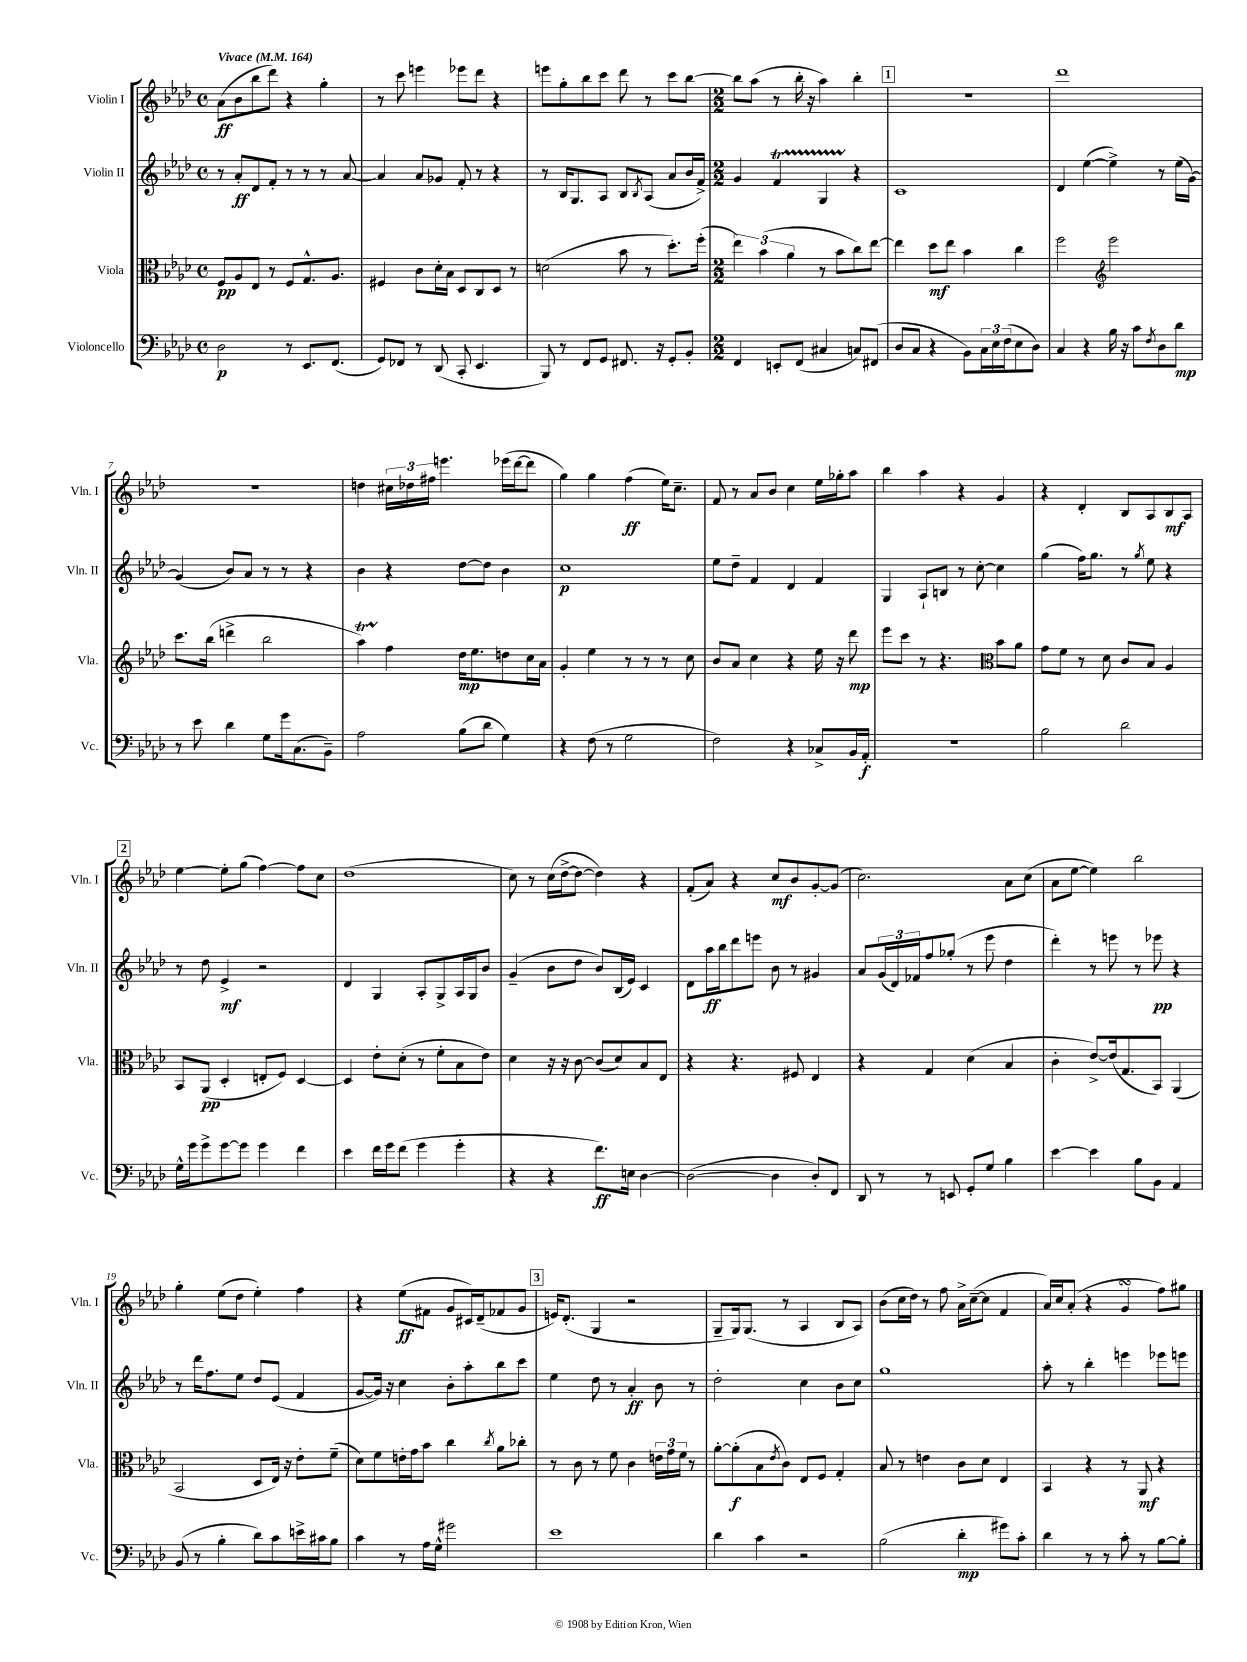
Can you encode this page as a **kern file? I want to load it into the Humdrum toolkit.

**kern	**dynam	**kern	**dynam	**kern	**dynam	**kern	**dynam
*part4	*part4	*part3	*part3	*part2	*part2	*part1	*part1
*staff4	*staff4	*staff3	*staff3	*staff2	*staff2	*staff1	*staff1
*I"Violoncello	*	*I"Viola	*	*I"Violin II	*	*I"Violin I	*
*I'Vc.	*	*I'Vla.	*	*I'Vln. II	*	*I'Vln. I	*
*clefF4	*	*clefC3	*	*clefG2	*	*clefG2	*
*k[b-e-a-d-]	*	*k[b-e-a-d-]	*	*k[b-e-a-d-]	*	*k[b-e-a-d-]	*
*M4/4	*	*M4/4	*	*M4/4	*	*M4/4	*
*met(c)	*	*met(c)	*	*met(c)	*	*met(c)	*
*MM164	*	*MM164	*	*MM164	*	*MM164	*
=1	=1	=1	=1	=1	=1	=1	=1
!	!	!	!	!	!	!LO:TX:a:B:t=Vivace	!
2D-\	p	8F/L	pp	8r	.	(8a-\L	ff
.	.	8A-/	.	8a-'/L	ff	8b-\	.
.	.	8E-/J	.	8d-/	.	8bb-\	.
.	.	8r	.	8f'/J	.	8ddd-\J)	.
8r	.	8F/L	.	8r	.	4r	.
8.EE-/L	.	8.G^^/	.	8r	.	.	.
.	.	.	.	8r	.	4gg'\	.
(8.FF/J	.	8.A-/J	.	.	.	.	.
.	.	.	.	[8a-/	.	.	.
=2	=2	=2	=2	=2	=2	=2	=2
8GG/L)	.	4F#X/	.	4a-/]	.	8r	.
8FF-X/J	.	.	.	.	.	8ccc\	.
8r	.	8c\L	.	8a-/L	.	4eeen\	.
(8DD-/	.	16d-'\L	.	8g-X/J	.	.	.
.	.	16B-\JJ	.	.	.	.	.
8CC'/	.	8D-/L	.	8f'/	.	8eee-X\L	.
4.EE-/	.	8C/	.	8r	.	8ddd-\J	.
.	.	8D-/J	.	4r	.	4r	.
.	.	8r	.	.	.	.	.
=3	=3	=3	=3	=3	=3	=3	=3
8BBB-/)	.	(2dn\	.	8r	.	8eeen\L	.
8r	.	.	.	16B-/KL	.	8gg'\	.
.	.	.	.	8.G/	.	.	.
8FF/L	.	.	.	.	.	8bb-\	.
8GG/J	.	.	.	8A-/J	.	8ccc\J	.
8.FF#X/	.	8b-\	.	8B-/L	.	8ddd-\	.
.	.	.	.	8qB-/	.	.	.
.	.	8r	.	(8A-/J	.	8r	.
16r	.	.	.	.	.	.	.
8GG'/L	.	8.dd-'\L)	.	8a-/L	.	8ccc\L	.
8BB-'/J	.	.	.	16b-/L	.	[8bb-\J	.
.	.	(16ff'\Jk	.	16f^/JJ)	.	.	.
=4	=4	=4	=4	=4	=4	=4	=4
*M2/2	*	*M2/2	*	*M2/2	*	*M2/2	*
4FF/	.	6ee-\)	.	4g/	.	8bb-\L]	.
.	.	.	.	.	.	(8aa-\J	.
.	.	(6b-\	.	.	.	.	.
8EEn'/L	.	.	.	4fT/	.	8r	.
.	.	6a-\	.	.	.	.	.
(8FF/J	.	.	.	.	.	16bb-'\	.
.	.	.	.	.	.	16r	.
4C#X/	.	8r	.	4GTTT/	.	4aa-\)	.
.	.	8b-\L	.	.	.	.	.
8Cn/L)	.	8cc\)	.	4r	.	4bb-'\	.
(8FF#X/J	.	[8ee-\J	.	.	.	.	.
!!LO:REH:place=s1:t=1
=5	=5	=5	=5	=5	=5	=5	=5
8D-/L	.	4ee-\]	.	1c	.	1r	.
8C/J	.	.	.	.	.	.	.
4r	.	8dd-\L	mf	.	.	.	.
.	.	8ee-\J	.	.	.	.	.
8BB-\L)	.	4b-\	.	.	.	.	.
24C\L	.	.	.	.	.	.	.
24E-\	.	.	.	.	.	.	.
(24F\J	.	.	.	.	.	.	.
8E-\	.	4cc\	.	.	.	.	.
8D-\J)	.	.	.	.	.	.	.
=6	=6	=6	=6	=6	=6	=6	=6
4C/	.	2ff\	.	4d-/	.	1ddd-	.
4r	.	.	.	([4ee-\	.	.	.
*	*	*clefG2	*	*	*	*	*
16B-\	.	2eee-\	.	4ee-^\])	.	.	.
16r	.	.	.	.	.	.	.
8c\L	.	.	.	.	.	.	.
8qF/	.	.	.	.	.	.	.
8D-\	.	.	.	8r	.	.	.
8d-\J	mp	.	.	(16ee-\LL	.	.	.
.	.	.	.	[16g\JJ)	.	.	.
!!LO:LB:g=z
=7	=7	=7	=7	=7	=7	=7	=7
8r	.	8.ccc\L	.	(4g/]	.	1r	.
8e-\	.	.	.	.	.	.	.
.	.	(16bb-\Jk	.	.	.	.	.
4d-\	.	4dddn^\	.	8b-/L)	.	.	.
.	.	.	.	8a-/J	.	.	.
8G\L	.	2bb-\	.	8r	.	.	.
16g\k	.	.	.	8r	.	.	.
(8.C\	.	.	.	.	.	.	.
.	.	.	.	4r	.	.	.
8BB-~\J)	.	.	.	.	.	.	.
=8	=8	=8	=8	=8	=8	=8	=8
2A-\	.	4aa-T\)	.	4b-\	.	4ddn\	.
.	.	4ff\	.	4r	.	24cc#X\LL	.
.	.	.	.	.	.	24dd-X\	.
.	.	.	.	.	.	24ff#X\JJ	.
.	.	.	.	.	.	4.eeen\	.
(8B-\L	.	16dd-\KL	mp	[8dd-\L	.	.	.
.	.	8.ee-\	.	.	.	.	.
8d-\J	.	.	.	8dd-\J]	.	.	.
4G\)	.	8ddn\	.	4b-\	.	(16eee-X\LL	.
.	.	.	.	.	.	[16ddd-\J	.
.	.	16cc\L	.	.	.	8ddd-\J]	.
.	.	16a-\JJ	.	.	.	.	.
=9	=9	=9	=9	=9	=9	=9	=9
4r	.	4g'/	.	1cc	p	4gg\)	.
(8F\	.	4ee-\	.	.	.	4gg\	.
8r	.	.	.	.	.	.	.
2G\	.	8r	.	.	.	(4ff\	ff
.	.	8r	.	.	.	.	.
.	.	8r	.	.	.	16ee-\KL)	.
.	.	.	.	.	.	8.cc~\J	.
.	.	8cc\	.	.	.	.	.
=10	=10	=10	=10	=10	=10	=10	=10
2F\)	.	8b-/L	.	8ee-\L	.	8f/	.
.	.	8a-/J	.	8dd-~\J	.	8r	.
.	.	4cc\	.	4f/	.	8a-/L	.
.	.	.	.	.	.	8b-/J	.
4r	.	4r	.	4d-/	.	4cc\	.
8C-X^/L	.	16ee-\	.	4f/	.	16ee-\LL	.
.	.	16r	.	.	.	16gg-X'\J	.
16BB-/L	.	8ddd-\	mp	.	.	8aa-\J	.
16AA-'/JJ	f	.	.	.	.	.	.
=11	=11	=11	=11	=11	=11	=11	=11
1r	.	8eee-\L	.	4G/	.	4bb-\	.
.	.	8ccc\J	.	.	.	.	.
.	.	8r	.	8A-`/L	.	4aa-\	.
.	.	4.r	.	8Bn/J	.	.	.
.	.	.	.	8r	.	4r	.
.	.	.	.	[8cc'\	.	.	.
*	*	*clefC3	*	*	*	*	*
.	.	8b-\L	.	4cc\]	.	4g/	.
.	.	8a-\J	.	.	.	.	.
=12	=12	=12	=12	=12	=12	=12	=12
2B-\	.	8g\L	.	(4gg\	.	4r	.
.	.	8f\J	.	.	.	.	.
.	.	8r	.	16ff\KL)	.	4d-'/	.
.	.	.	.	8.gg\J	.	.	.
.	.	8d-\	.	.	.	.	.
2d-\	.	8c/L	.	8r	.	8B-/L	.
.	.	.	.	8qgg/	.	.	.
.	.	8B-/J	.	8ee-\	.	8A-/	.
.	.	4A-/	.	4r	.	8B-/	mf
.	.	.	.	.	.	8A-/J	.
!!LO:LB:g=z
!!LO:REH:place=s1:t=2
=13	=13	=13	=13	=13	=13	=13	=13
16G^^\LL	.	8BB-/L	.	8r	.	[4ee-\	.
16g\J	.	.	.	.	.	.	.
8g^\	.	(8AA-/J	pp	8dd-\	.	.	.
[8g\	.	4D-'/	.	4e-^/	mf	8ee-'\L]	.
8g\J]	.	.	.	.	.	(8gg\J	.
4g\	.	8En'/L	.	2r	.	[4ff\)	.
.	.	8F/J)	.	.	.	.	.
4f\	.	[4D-/	.	.	.	8ff\L]	.
.	.	.	.	.	.	8cc\J	.
=14	=14	=14	=14	=14	=14	=14	=14
4e-\	.	4D-/]	.	4d-/	.	(1dd-	.
16f\LL	.	8e-'\L	.	4G/	.	.	.
16g\J	.	.	.	.	.	.	.
(8f\J	.	(8d-'\J	.	.	.	.	.
4g\	.	8r	.	8A-'/L	.	.	.
.	.	8f'\L	.	8G^/	.	.	.
4g'\	.	8B-\	.	16A-/L	.	.	.
.	.	.	.	16G/J	.	.	.
.	.	8e-\J)	.	8b-/J	.	.	.
=15	=15	=15	=15	=15	=15	=15	=15
4r	.	4d-\	.	(4g~/	.	8cc\)	.
.	.	.	.	.	.	8r	.
4r	.	16r	.	8b-\L	.	(16cc\LL	.
.	.	16r	.	.	.	[16dd-^\J	.
.	.	[8c\	.	8dd-\J	.	8dd-\J_	.
8.f\L)	ff	(8c/L]	.	8b-/L)	.	4dd-\])	.
.	.	8d-/)	.	(16B-/L	.	.	.
16En\Jk	.	.	.	16e-/JJ)	.	.	.
[4D-\	.	8B-/	.	4c/	.	4r	.
.	.	8E-/J	.	.	.	.	.
=16	=16	=16	=16	=16	=16	=16	=16
(2D-\_	.	4r	.	8d-\L	.	(8f'/L	.
.	.	.	.	16aa-\L	ff	8a-/J)	.
.	.	.	.	16bb-\J	.	.	.
.	.	4.r	.	8ddd-\	.	4r	.
.	.	.	.	8eeen\J	.	.	.
4D-\]	.	.	.	8b-\	.	8cc/L	mf
.	.	8F#X/	.	8r	.	8b-/	.
8D-'/L)	.	4E-/	.	4g#X/	.	[8g'/	.
8FF/J	.	.	.	.	.	(8g/J]	.
=17	=17	=17	=17	=17	=17	=17	=17
8DD-/	.	4r	.	8a-/L	.	2.cc\)	.
8r	.	.	.	(24g/L	.	.	.
.	.	.	.	24d-/)	.	.	.
.	.	.	.	24f-X/J	.	.	.
8r	.	4G/	.	8ff/	.	.	.
8EEn/	.	.	.	(8gg-X'/J	.	.	.
8GG'/L	.	(4d-\	.	8r	.	.	.
8G/J	.	.	.	8eee-\	.	.	.
4B-\	.	4B-/	.	4dd-\	.	8a-\L	.
.	.	.	.	.	.	(8cc\J	.
=18	=18	=18	=18	=18	=18	=18	=18
[4e-\	.	4c'\	.	4ddd-'\)	.	8a-\L	.
.	.	.	.	.	.	[8ee-\J	.
4e-\]	.	[8e-^/L)	.	8r	.	4ee-\])	.
.	.	(16e-/k]	.	8eeen\	.	.	.
.	.	8.G/	.	.	.	.	.
8B-\L	.	.	.	8r	.	2bb-\	.
8BB-\J	.	8BB-/J)	.	8eee-X\	pp	.	.
4AA-/	.	(4AA-/	.	4r	.	.	.
!!LO:LB:g=z
=19	=19	=19	=19	=19	=19	=19	=19
(8BB-/	.	2BB-/	.	8r	.	4gg'\	.
8r	.	.	.	16ddd-\KL	.	.	.
.	.	.	.	8.ff\	.	.	.
4B-'\	.	.	.	.	.	(8ee-\L	.
.	.	.	.	8ee-\J	.	8dd-\J	.
8d-\L)	.	8D-/L	.	8dd-/L	.	4ee-'\)	.
8c\	.	16E-/Jk)	.	(8e-/J	.	.	.
.	.	16r	.	.	.	.	.
16en^\L	.	8e-'\L	.	4f/	.	4ff\	.
16c#X\J	.	.	.	.	.	.	.
8B-\J	.	(8f~\J	.	.	.	.	.
=20	=20	=20	=20	=20	=20	=20	=20
4c\	.	8d-\L)	.	[8g/L	.	4r	.
.	.	8f\	.	16g/Jk])	.	.	.
.	.	.	.	16r	.	.	.
8r	.	16en'\L	.	4cc\	.	(8ee-\L	ff
.	.	16g\J	.	.	.	.	.
16A-\LL	.	8b-\J	.	.	.	8f#X\J	.
16G^^\JJ	.	.	.	.	.	.	.
2g#X\	.	4cc\	.	8b-'\L	.	8g/L	.
.	.	.	.	8aa-'\	.	16c#X/L)	.
.	.	.	.	.	.	(16d-~/J	.
.	.	8qcc/	.	.	.	.	.
.	.	8a-\L	.	8bb-\	.	8f-X/	.
.	.	8cc-X'\J	.	8ccc\J	.	8g/J	.
!!LO:REH:place=s1:t=3
=21	=21	=21	=21	=21	=21	=21	=21
1e-	.	8r	.	4ee-\	.	16en/KL)	.
.	.	.	.	.	.	(8.d-'/J	.
.	.	8c\	.	.	.	.	.
.	.	8r	.	8dd-\	.	4G/	.
.	.	8f\	.	8r	.	.	.
.	.	4c\	.	4a-'/	ff	2r	.
.	.	24en\LL	.	8b-\	.	.	.
.	.	24g\	.	.	.	.	.
.	.	24f\JJ	.	.	.	.	.
.	.	8r	.	8r	.	.	.
=22	=22	=22	=22	=22	=22	=22	=22
4d-\	.	[8a-'\L	.	2dd-'\	.	8G~/L	.
.	.	(8a-'\]	f	.	.	16G/k)	.
.	.	.	.	.	.	(8.G/J	.
4c\	.	8B-\	.	.	.	.	.
.	.	8qe-/	.	.	.	.	.
.	.	8c\J)	.	.	.	8r	.
2r	.	8E-/L	.	4cc\	.	4A-/	.
.	.	8F/J	.	.	.	.	.
.	.	4G'/	.	8b-\L	.	8B-/L	.
.	.	.	.	8cc\J	.	8A-/J)	.
=23	=23	=23	=23	=23	=23	=23	=23
(2B-\	.	8B-/	.	1gg	.	(8b-\L	.
.	.	8r	.	.	.	16cc\L	.
.	.	.	.	.	.	16dd-\JJ)	.
.	.	4en\	.	.	.	8r	.
.	.	.	.	.	.	8ff\	.
4d-'\	mp	8c\L	.	.	.	16a-^\LL	.
.	.	.	.	.	.	([16cc~\J	.
.	.	8d-\J	.	.	.	8cc\J]	.
8g#X\L)	.	4E-/	.	.	.	4f/	.
8c'\J	.	.	.	.	.	.	.
=24	=24	=24	=24	=24	=24	=24	=24
4d-\	.	4BB-/	.	8aa-'\	.	16a-/LL)	.
.	.	.	.	.	.	16cc/J	.
.	.	.	.	8r	.	(8a-'/J	.
8r	.	4r	.	4bb-'\	.	4r	.
8r	.	.	.	.	.	.	.
8c'\	.	8r	.	4eeen\	.	4gsSsS/	.
8r	.	8AA-/	mf	.	.	.	.
[8B-\L	.	4r	.	8eee-X\L	.	8ff\L)	.
8B-'\J]	.	.	.	8eeen\J	.	8gg#X\J	.
==	==	==	==	==	==	==	==
*-	*-	*-	*-	*-	*-	*-	*-
